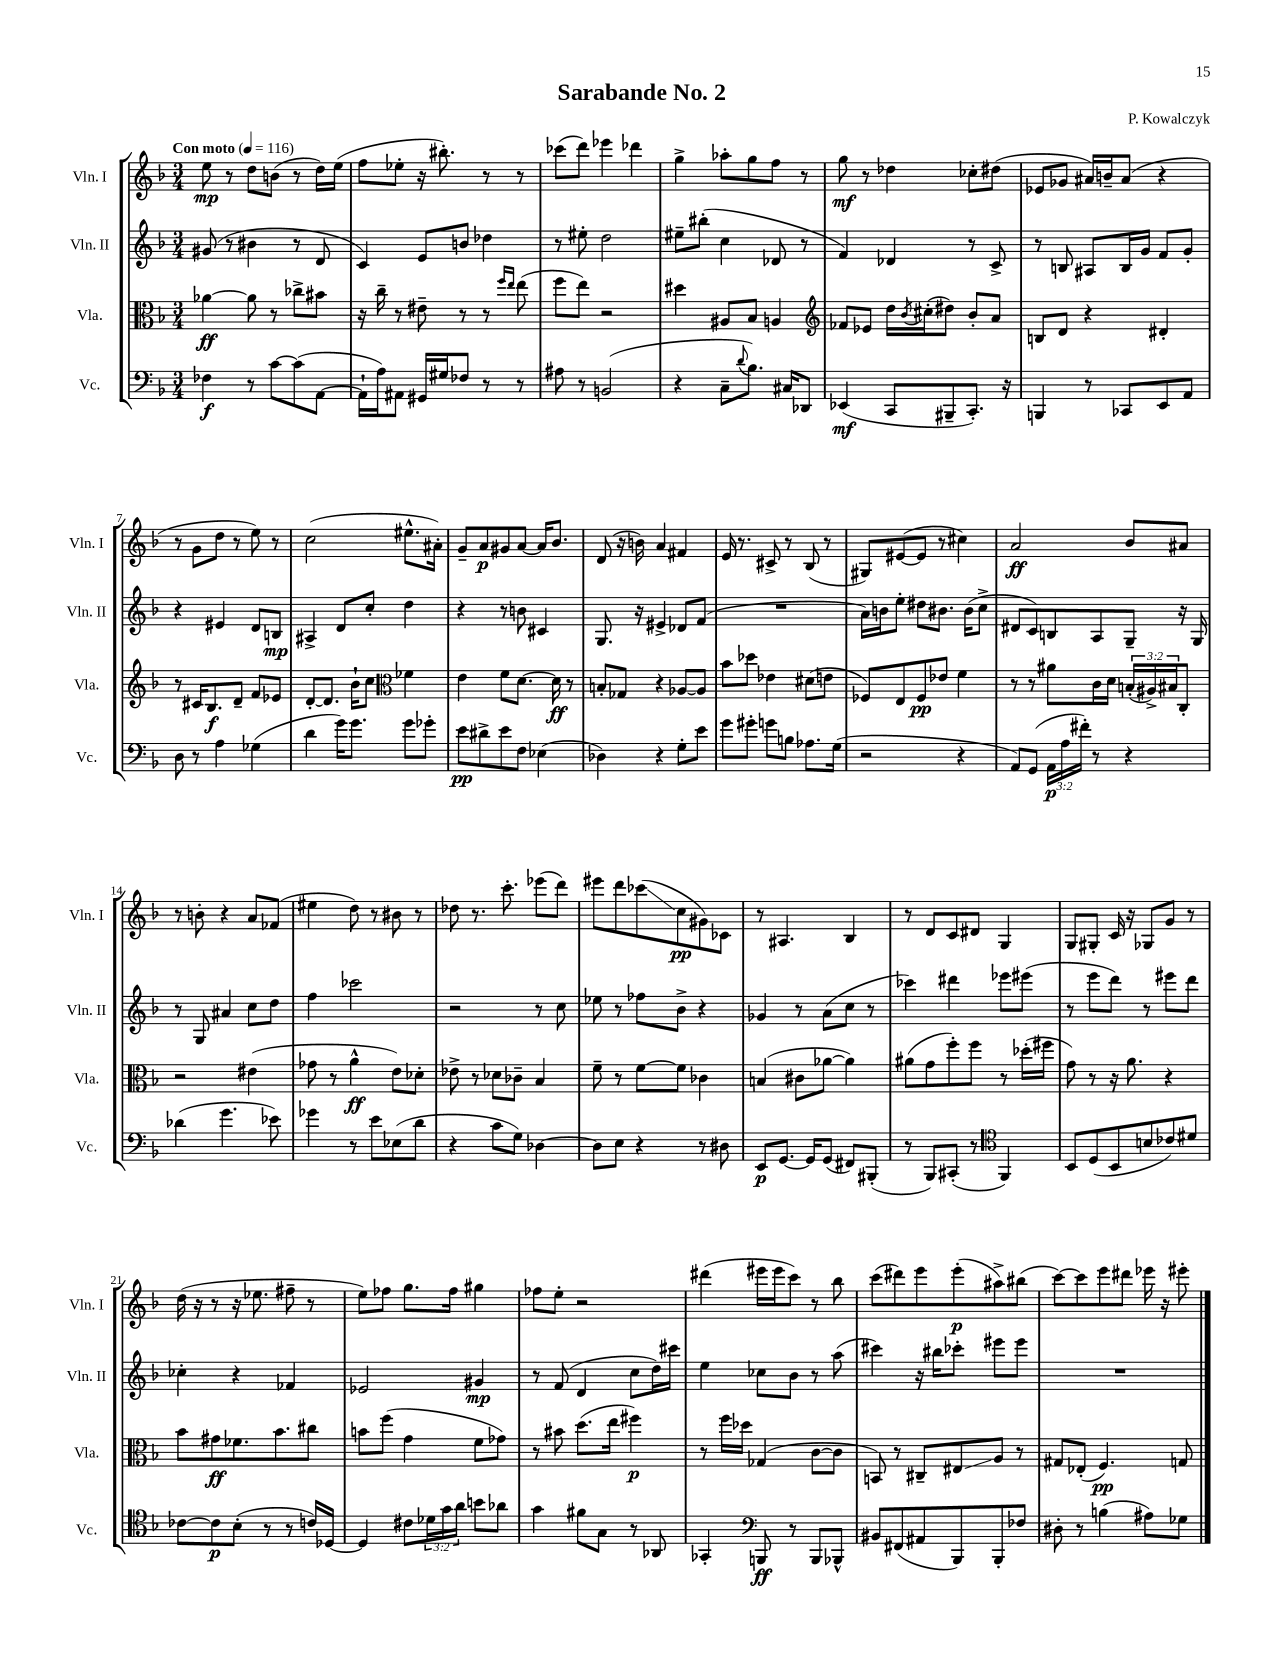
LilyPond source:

\header { title = "Sarabande No. 2" composer = "P. Kowalczyk" }
<<
\new StaffGroup <<
\new Staff = "s0" \with { instrumentName = "Vln. I" shortInstrumentName = "Vln. I" } {
    \clef treble \key f \major \numericTimeSignature \time 3/4 \tempo "Con moto" 4 = 116
    e''8\mp r8 d''8 b'8( r8 d''16) e''16( |
    f''8 ees''8-. r16 bis''8.-.) r8 r8 |
    ces'''8( d'''8) ees'''4 des'''4 |
    g''4-> aes''8-. g''8 f''8 r8 |
    g''8\mf r8 des''4 ces''8-. dis''8( |
    ees'8 ges'8 ais'16) b'16-- ais'8( r4 |
    r8 g'8 d''8 r8 e''8) r8 |
    c''2( eis''8.-^ ais'16-.) |
    g'8-- a'8\p gis'8 a'8~ a'16 bes'8. |
    d'8( r16 b'16) a'4 fis'4 |
    e'16 r8. cis'8-> r8 bes8( r8 |
    gis8) eis'8~( eis'8 r8 cis''4) |
    a'2\ff bes'8 ais'8 |
    r8 b'8-. r4 a'8 fes'8( |
    eis''4 d''8) r8 bis'8 r8 |
    des''8 r8. c'''8.-. ees'''8( d'''8) |
    eis'''8 d'''8 ces'''8\glissando( c''8\pp gis'8) ces'8 |
    r8 ais4. bes4 |
    r8 d'8 c'8 dis'8 g4 |
    g8 gis8-. c'16 r16 ges8 g'8 r8 |
    d''16( r16 r8 r16 ees''8. fis''8-- r8 |
    e''8) fes''8 g''8. fes''16 gis''4 |
    fes''8 e''8-. r2 |
    dis'''4( eis'''16 eis'''16 c'''8) r8 bes''8 |
    c'''8( dis'''8) e'''8 e'''8-.\p( ais''8->) bis''8( |
    c'''8~) c'''8 e'''8 dis'''8 ees'''16 r16 eis'''8-. \bar "|." |
}
\new Staff = "s1" \with { instrumentName = "Vln. II" shortInstrumentName = "Vln. II" } {
    \clef treble \key f \major \numericTimeSignature \time 3/4
    gis'8( r8 bis'4 r8 d'8 |
    c'4) e'8 b'8 des''4 |
    r8 eis''8-. d''2 |
    eis''8-- bis''8-.( c''4 des'8 r8 |
    f'4) des'4 r8 c'8-> |
    r8 b8 ais8 b16 g'16 f'8 g'8-. |
    r4 eis'4 d'8 b8\mp |
    ais4-> d'8 c''8-. d''4 |
    r4 r8 b'8 cis'4 |
    g8. r16 eis'4-> des'8 f'8( |
    R2. |
    a'16) b'16 e''8-. dis''8 bis'8. bis'16( c''8-> |
    dis'8 c'8) b8 a8 g8-- r16 g16 |
    r8 g8 ais'4 c''8 d''8 |
    f''4 ces'''2 |
    r2 r8 c''8 |
    ees''8 r8 fes''8 bes'8-> r4 |
    ges'4 r8 a'8( c''8 r8 |
    ces'''4) dis'''4 ees'''8 eis'''8( |
    r8 e'''8 d'''8) r8 eis'''8 d'''8 |
    ces''4-. r4 fes'4 |
    ees'2 gis'4\mp |
    r8 f'8( d'4 c''8 d''16) cis'''16 |
    e''4 ces''8 bes'8 r8 a''8( |
    cis'''4) r16 bis''16 ces'''8-. eis'''8 eis'''8 |
    R2. \bar "|." |
}
\new Staff = "s2" \with { instrumentName = "Vla." shortInstrumentName = "Vla." } {
    \clef alto \key f \major \numericTimeSignature \time 3/4 \override Staff.TupletNumber.text = #tuplet-number::calc-fraction-text
    aes'4~\ff aes'8 r8 ces''8-> bis'8 |
    r16 c''16-- r8 eis'8-- r8 r8 \grace { f''16 e''16 } e''8( |
    f''8 e''8) r2 |
    dis''4 ais8 bes8 a4 |
    \clef treble fes'8 ees'8 d''16 \acciaccatura { bes'8 } cis''16-.( dis''8) bes'8-. a'8 |
    b8 d'8 r4 dis'4-. |
    r8 cis'16 bes8.\f d'8-- f'8 ees'8 |
    d'8~-. d'8. bes'16-! c''8 \clef alto fes'4 |
    e'4 f'8 d'8.~ d'16\ff r8 |
    b8-. ges8 r4 aes8~ aes8 |
    bes'8 des''8 ees'4 dis'8( e'8 |
    fes8) e8 fes8\pp ees'8 f'4 |
    r8 r8 ais'8 c'16 d'16 \tuplet 3/2 { b16-.( ais16->) bis16 } c8-. |
    r2 eis'4( |
    ges'8 r8 a'4-^\ff e'8) des'8-. |
    ees'8-> r8 des'8 ces'8-- bes4 |
    f'8-- r8 f'8~ f'8 ces'4 |
    b4( cis'8 aes'8~ aes'4) |
    ais'8( g'8 f''8-.) f''8 r8 des''16-.( fis''16 |
    g'8) r8 r16 a'8. r4 |
    bes'8 gis'8\ff fes'8. bes'8. cis''8 |
    b'8 f''8( g'4 f'8 ges'8) |
    r8 bis'8 d''8.( e''16 fis''4\p) |
    r8 f''16 des''16 ges4( c'8~ c'8 |
    b,8) r8 cis8-- eis8\glissando a8 r8 |
    gis8 ees8-.( f4.\pp) g8 \bar "|." |
}
\new Staff = "s3" \with { instrumentName = "Vc." shortInstrumentName = "Vc." } {
    \clef bass \key f \major \numericTimeSignature \time 3/4 \override Staff.TupletNumber.text = #tuplet-number::calc-fraction-text
    fes4\f r8 c'8~ c'8( a,8~ |
    a,16-! a16) ais,8 gis,16 gis16 fes8 r8 r8 |
    ais8 r8 b,2( |
    r4 c8-- \appoggiatura { d'8 } bes8.) cis16 des,8 |
    ees,4\mf( c,8 bis,,8-- c,8.-.) r16 |
    b,,4 r8 ces,8 e,8 a,8 |
    d8 r8 a4 ges4( |
    d'4 g'16) g'8. g'8 ges'8-. |
    e'8\pp dis'8-> e'8 f8 ees4( |
    des4) r4 g8-. e'8 |
    g'8 gis'8-. g'8 b8 aes8. g16( |
    r2 r4 |
    a,8) g,8( \tuplet 3/2 { a,16\p a16 fis'16-.) } r8 r4 |
    des'4( g'4. ees'8) |
    ges'4 r8 e'8 ees8( d'8 |
    r4 c'8 g8) des4~ |
    des8 e8 r4 r8 dis8 |
    e,8\p g,8.~ g,16 g,8( fis,8) bis,,8-.( |
    r8 bes,,8) cis,8-.( r8 \clef tenor f,4) |
    bes,8 d8( bes,8 b8 ces'8) dis'8 |
    ces'8~ ces'8\p bes8-.( r8 r8 c'16) des16~ |
    des4 cis'8 \tuplet 3/2 { des'16 g'16 a'16 } b'8 aes'8 |
    g'4 fis'8 g8 r8 aes,8 |
    ges,4-. \clef bass b,,8\ff r8 b,,8 bes,,8-^ |
    bis,8 fis,8( ais,8 bes,,8) bes,,8-. fes8 |
    dis8-. r8 b4( ais8) ges8 \bar "|." |
}
>>
>>
